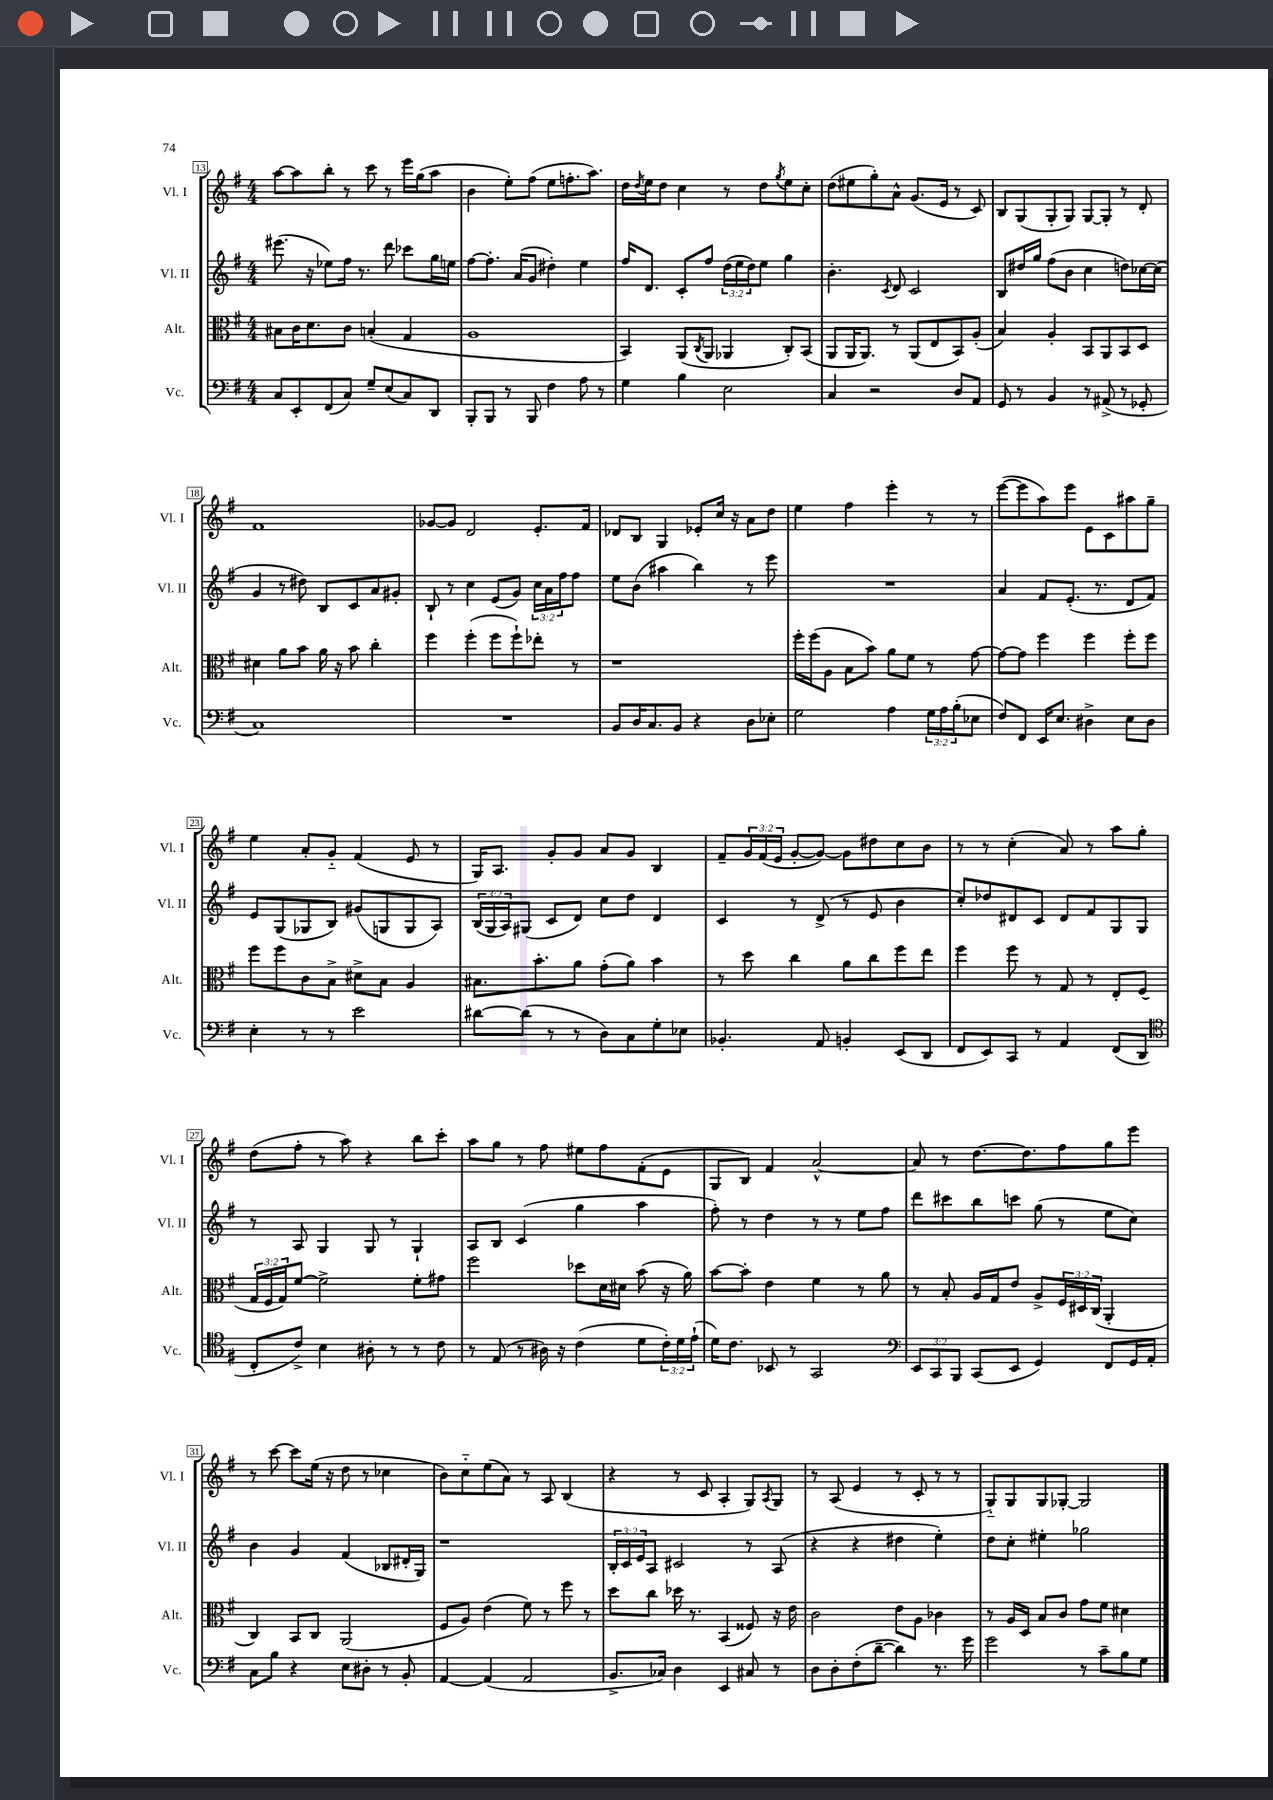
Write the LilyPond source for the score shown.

<<
\new StaffGroup <<
\new Staff = "s0" \with { instrumentName = "Vl. I" shortInstrumentName = "Vl. I" } {
    \clef treble \key g \major \numericTimeSignature \time 4/4 \override Staff.TupletNumber.text = #tuplet-number::calc-fraction-text
    a''8~ a''8 b''8-. r8 c'''8 r8 e'''16 g''16( a''8 |
    b'4 e''8-.) fis''8( e''8 f''8.-. a''8.) |
    d''16 \acciaccatura { d''8 } e''16 d''8 c''4 r8 d''8 \acciaccatura { g''8 } e''8 c''8-. |
    d''8( eis''8 g''8-.) a'8-^ g'8.( e'16 r8 c'8) |
    b8 g8( g8-. g8) g8~ g8-. r8 d'8-. |
    fis'1 |
    ges'8~ ges'8 d'2 e'8.-. fis'16 |
    des'8 b8 g4 ees'8-. c''16 r16 a'8 d''8 |
    e''4 fis''4 e'''4-. r8 r8 |
    e'''8~( e'''8 a''8) e'''8 e'8 c'8 ais''8 g''8-- |
    e''4 a'8-. g'8-_ fis'4( e'8 r8 |
    g16) a8. g'8-. g'8 a'8 g'8 b4 |
    fis'8-- \tuplet 3/2 { g'16 fis'16( e'16 } g'8~-. g'8~) g'8 dis''8 c''8 b'8 |
    r8 r8 c''4-.( a'8) r8 a''8 g''8-. |
    d''8( fis''8-. r8 a''8) r4 b''8 c'''8-. |
    a''8 g''8 r8 fis''8 eis''8 fis''8 fis'8-.( e'8 |
    g8 b8) fis'4 a'2~-^ |
    a'8 r8 d''8.~ d''8. fis''8 g''8 e'''8 |
    r8 c'''8~ c'''8 e''16( r16 d''8 r8 ces''4 |
    b'8) c''8-_ e''8( a'8) r8 a8 b4( |
    r4 r8 c'8 a4-. g8) \acciaccatura { a8 } g8 |
    r8 a8( e'4 r8 c'8-. r8 r8 |
    g8-_) g8 g8 ges8~-. ges2 \bar "|." |
}
\new Staff = "s1" \with { instrumentName = "Vl. II" shortInstrumentName = "Vl. II" } {
    \clef treble \key g \major \numericTimeSignature \time 4/4 \override Staff.TupletNumber.text = #tuplet-number::calc-fraction-text
    eis'''8.( r16 ees''8) fis''16 r8. d'''8 ces'''8 g''16 e''16 |
    fis''8~ fis''8.-. a'16( g'8 dis''4-.) e''4 |
    fis''16 d'8. c'8-. fis''8 \tuplet 3/2 { d''16( e''16 d''16) } e''8 g''4 |
    b'4.-. \acciaccatura { c'8 } d'8 c'2 |
    b8 dis''16 g''16 fis''8( b'8 c''4 d''8) ces''16~ ces''16( |
    g'4 r8 dis''8) b8 c'8 a'8 gis'8-. |
    b8-! r8 c''4 e'8( g'8) \tuplet 3/2 { c''16 a'16 fis''16 } fis''8 |
    e''8 b'8( ais''4 b''4) r8 e'''8 |
    R1 |
    a'4 fis'8 e'8.-.( r8. d'8 fis'8) |
    e'8 g8( ges8 b8) gis'8( g8 g8 a8) |
    \tuplet 3/2 { b16( g16 a16) } gis8( c'8 d'8) c''8 d''8 d'4 |
    c'4 r8 d'8->( r8 e'8 b'4 |
    c''8-.) des''8 dis'8 c'8 dis'8 fis'8 g8 g8 |
    r8 a8 g4 g8 r8 g4-! |
    a8 b8 c'4( g''4 a''4 |
    fis''8-.) r8 d''4 r8 r8 e''8 fis''8 |
    d'''8 cis'''8 b''8 c'''8 g''8( r8 e''8 c''8) |
    b'4 g'4 fis'4( bes8 dis'16-. g16) |
    r1 |
    \tuplet 3/2 { b16-. c'16 e'16 } a8 cis'2 r8 a8( |
    r4 r4 dis''4 e''4-.) |
    d''8 c''8-. eis''4-. ges''2 \bar "|." |
}
\new Staff = "s2" \with { instrumentName = "Alt." shortInstrumentName = "Alt." } {
    \clef alto \key g \major \numericTimeSignature \time 4/4 \override Staff.TupletNumber.text = #tuplet-number::calc-fraction-text
    bis8 c'16 d'8. c'8 b4-.( g4 |
    a1 |
    b,4) a,8( \acciaccatura { c8 } a,8 aes,4 c8-.) b,8( |
    a,8 a,16 a,8.) r8 a,8( e8 b,8) a8-.( |
    b4) a4-. b,8 a,8 b,8 d8 |
    dis'4 a'8 b'8 a'16 r16 b'8 c''4-. |
    fis''4 fis''4-.( fis''8 fis''8-!) ees''8-. r8 |
    r1 |
    fis''16-. fis''16( a8 b8 b'8) a'8 fis'8 r8 g'8~ |
    g'8~ g'8 fis''4 fis''4 fis''8-. fis''8 |
    fis''8 fis''8 c'8 b8-> dis'8-> b8 a4 |
    bis8. b'8.-. a'8 g'8-.( a'8) b'4 |
    r8 d''8 c''4 a'8 c''8 fis''8 e''8 |
    fis''4 fis''8 r8 g8 r8 e8-. fis8( |
    \tuplet 3/2 { g16 fis16 g16) } fis'8~ fis'2-> fis'8-. gis'8 |
    fis''2 des''8 d'16 dis'16 b'8( r16 a'16) |
    b'8~ b'8-. e'4 fis'4 r8 a'8 |
    r8 b8-. a16 g16 e'8 a8-> \tuplet 3/2 { fis16 dis16 c16( } a,4-. |
    c4) b,8 c8 a,2( |
    fis8 a8) e'4( fis'8) r8 fis''8 r8 |
    d''8 c''8 des''16 r8. b,4( fisis8) r16 e'16 |
    c'2 e'8 a8 ces'4 |
    r8 a16 d16 b8 c'8 g'8 fis'8 dis'4 \bar "|." |
}
\new Staff = "s3" \with { instrumentName = "Vc." shortInstrumentName = "Vc." } {
    \clef bass \key g \major \numericTimeSignature \time 4/4 \override Staff.TupletNumber.text = #tuplet-number::calc-fraction-text
    c8 e,8-. fis,8( c8) g8-- e8( c8) d,8 |
    b,,8-. b,,8 r8 b,,8 fis4 a8 r8 |
    g4 b4 e2 |
    c4 r2 d8 a,8 |
    g,8 r8 b,4 r8 ais,8->( r8 ges,8-. |
    c1) |
    R1 |
    b,8 d16 c8. b,8 r4 d8 ees8-. |
    g2 a4 \tuplet 3/2 { g16 a16 b16-.( } ees8 |
    fis8) fis,8 e,16 e8. dis4-> e8 dis8 |
    e4-. r8 r8 e'2 |
    dis'8~ dis'8( r8 r8 d8) c8 g8-. ees8 |
    bes,4.-. a,8 b,4-. e,8( d,8 |
    fis,8 e,8) c,8 r8 a,4 fis,8( d,8 |
    \clef tenor c8-. c'8->) b4 ais8-. r8 r8 c'8 |
    r8 e8( r8 ais16) r16 c'4( d'8 \tuplet 3/2 { c'16-.) d'16 e'16-!( } |
    d'16) c'8. bes,8 r8 g,2 |
    \clef bass \tuplet 3/2 { e,8 c,8 b,,8 } c,8( e,8 g,4) fis,8 g,16 a,16-. |
    c8 b8 r4 e8 dis8-. r8 b,8-. |
    a,4~ a,4( a,2 |
    b,8.-> ces16) d4 e,4 cis8 r8 |
    d8 d8-. fis8-.( d'8~-- d'4) r8. g'16 |
    g'2 r8 c'8-- b8 g8 \bar "|." |
}
>>
>>
\layout { \context { \Score currentBarNumber = #13 \override BarNumber.stencil = #(make-stencil-boxer 0.1 0.3 ly:text-interface::print) } }
